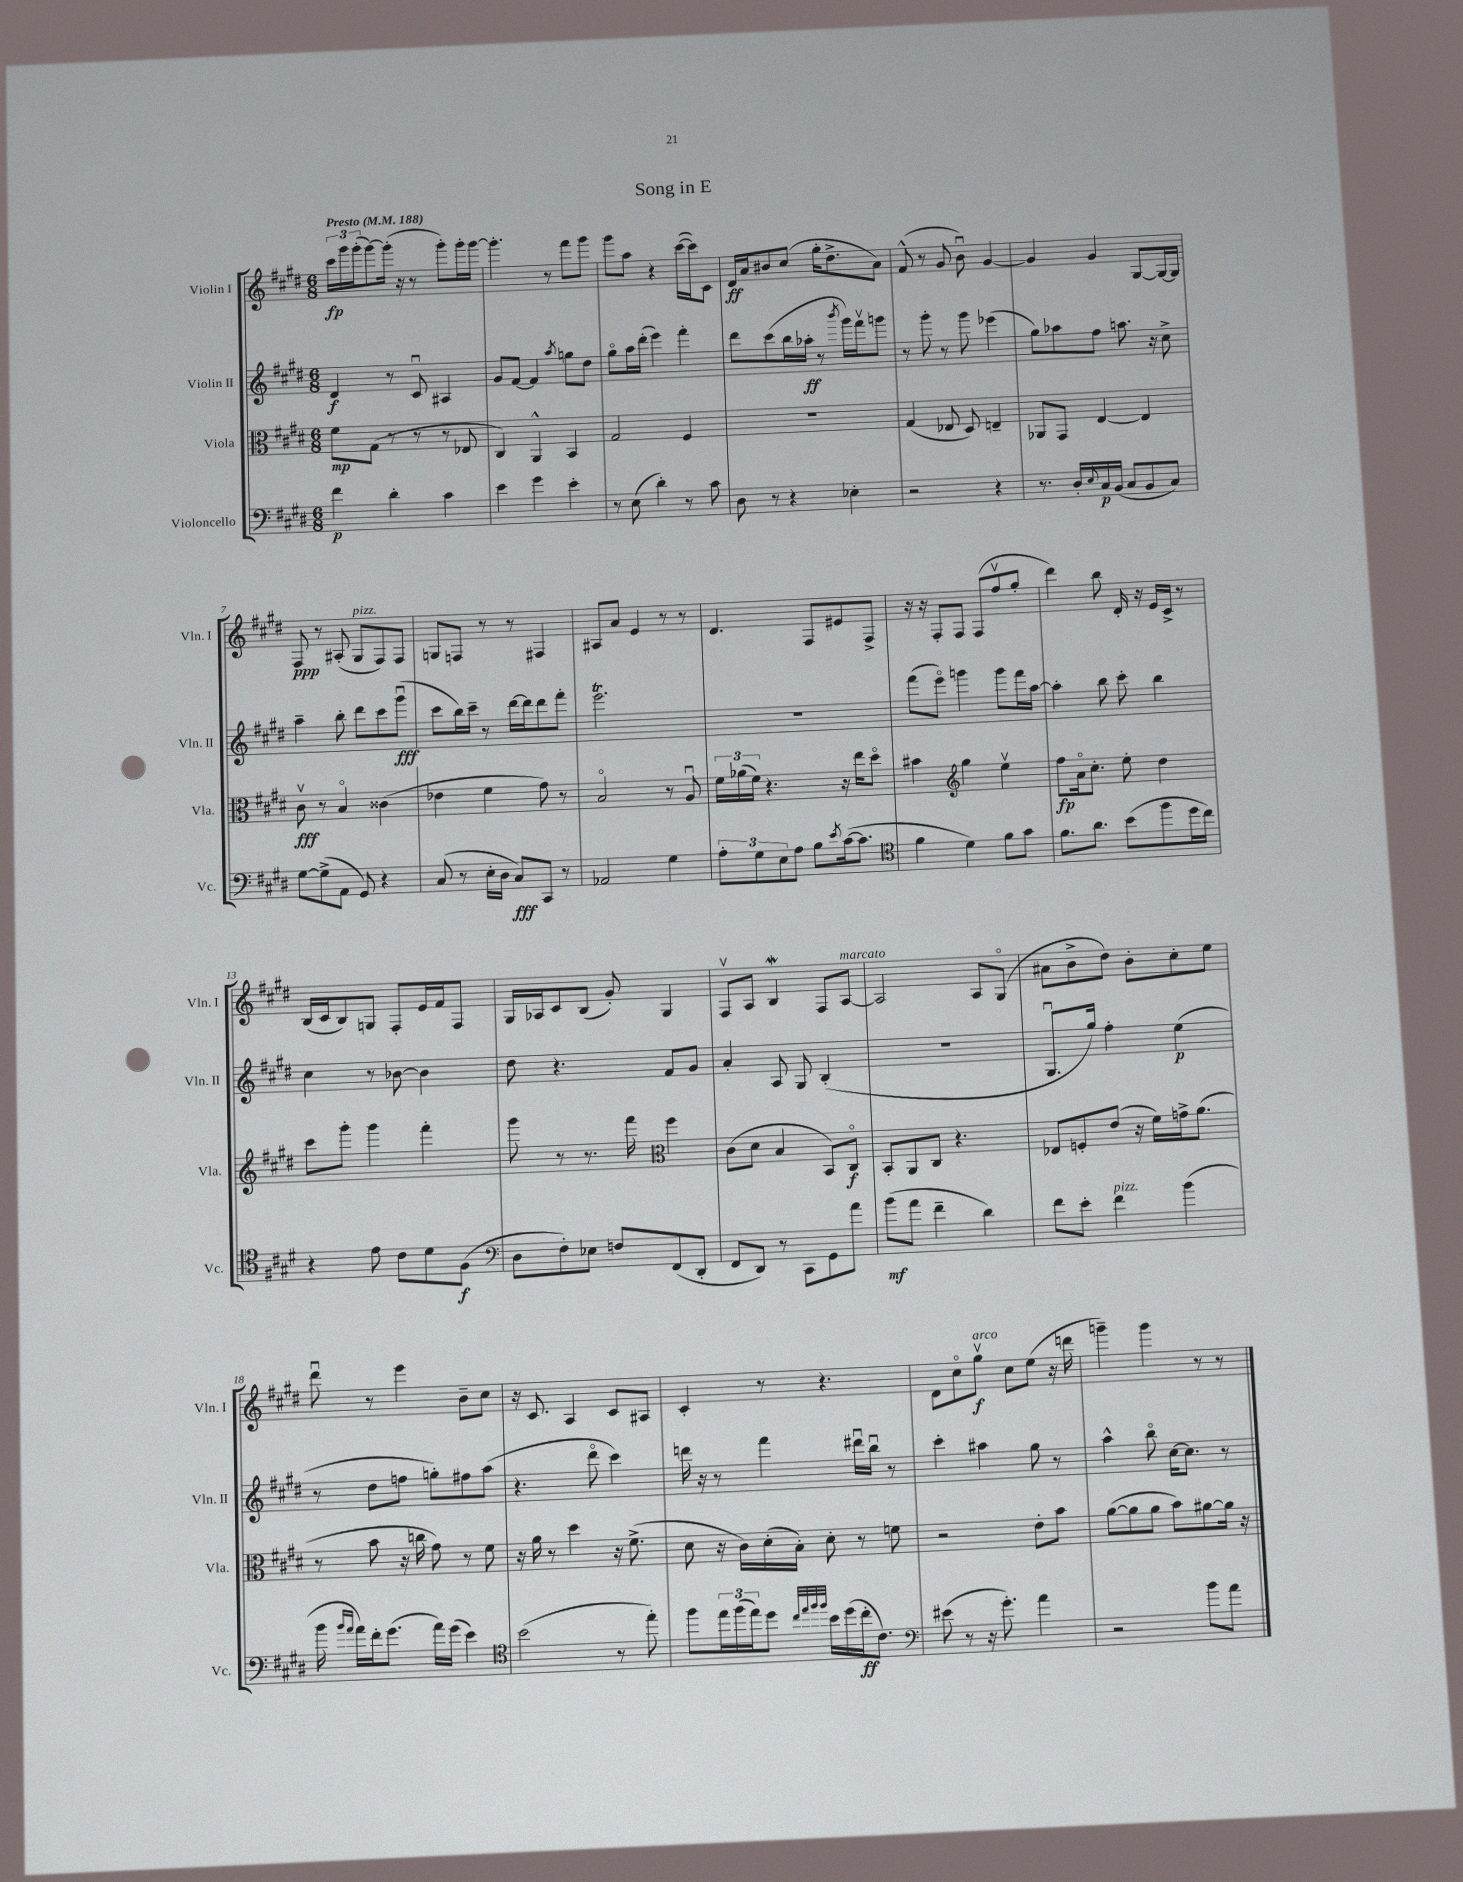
\header { title = "Song in E" }
<<
\new StaffGroup <<
\new Staff = "s0" \with { instrumentName = "Violin I" shortInstrumentName = "Vln. I" } {
    \clef treble \key e \major \numericTimeSignature \time 6/8 \tempo "Presto" 4 = 188
    \tuplet 3/2 { cis'''16\fp gis'''16 gis'''16-.( } gis'''8~) gis'''16-.( r16 r8 gis'''8-.) gis'''16-. gis'''16~ |
    gis'''4.-. r8 fis'''8 gis'''8 |
    gis'''8 a''8 r4 cis'''16~( cis'''16) cis'8 |
    dis'16\ff a'16 bis'8 cis''8( gis''16-. dis''8.-> a'8) |
    fis'8-^( r8 gis'8 b'8\downbow) gis'4~ |
    gis'4 gis'4 gis8~ gis16~ gis16 |
    fis8\ppp r8 ais8-.( gis8^\markup { \italic "pizz." } fis8) fis8 |
    g8 f8 r8 r8 fis4 |
    ais8 a'8 e'4 r8 r8 |
    dis'4. fis8 eis'8 fis8-> |
    r16 r16 fis8-. fis8 fis8( fis''8\upbow gis''8-. |
    dis'''4) b''8 dis'16-. r16 e'16 cis'16-> r8 |
    b16( cis'16 b8) g8 fis8-. e'16 fis'16 fis8 |
    gis16 aes16 cis'8 b8( gis'8-.) gis4 |
    fis8\upbow a8 b4\mordent fis8 a8~^\markup { \italic "marcato" } |
    a2 a8 gis8\flageolet( |
    ais'8 b'8-> dis''8) b'8-. cis''8-. e''8 |
    dis'''8\downbow r8 e'''4 b'8-- cis''8 |
    r16 cis'8. a4 cis'8 ais8 |
    cis'4-. r8 r4. |
    dis'8 cis''8\flageolet gis''8\upbow\f^\markup { \italic "arco" } cis''8 e''8( r16 d'''16 |
    g'''4--) g'''4 r8 r8 \bar "|." |
}
\new Staff = "s1" \with { instrumentName = "Violin II" shortInstrumentName = "Vln. II" } {
    \clef treble \key e \major \numericTimeSignature \time 6/8
    dis'4\f r8 cis'8\downbow ais4 |
    gis'8 fis'8~ fis'4 \acciaccatura { a''8 } g''8 dis''8 |
    gis''8\flageolet a''16 dis'''16-.( e'''4) fis'''4-. |
    dis'''8 cis'''8( b''16 aes''16-.\ff r8 \acciaccatura { b'''8 } gis'''16) fis'''16\upbow g'''8 |
    r8 gis'''8-. r8 gis'''8 ees'''4( |
    gis''8) aes''8 fis''8 a''8. r16 cis''8-> |
    a''4-- b''8-. dis'''8 cis'''8 gis'''8\downbow\fff( |
    cis'''8 b''16) cis'''16-- r8 dis'''16~ dis'''16 dis'''8 fis'''8-. |
    e'''2.\trill |
    R2. |
    fis'''8( e'''8\flageolet) g'''4 g'''8 fis'''16 a''16~ |
    a''4-. b''8 cis'''8-. b''4 |
    cis''4 r8 bes'8~ bes'4 |
    dis''8 r4. fis'8 gis'8 |
    a'4-. a8 gis8 b4-.( |
    R2. |
    gis8.\downbow gis''16) fis''4-. e''4\p( |
    r8 dis''8 f''8 g''8-.) fis''8 a''8( |
    r4. dis'''8\flageolet cis'''4) |
    d'''16 r16 r8 fis'''4 dis'''16\downbow b''16\downbow r8 |
    cis'''4-. ais''4 gis''8 r8 |
    a''4-^ b''8\flageolet cis''16~ cis''8. r8 \bar "|." |
}
\new Staff = "s2" \with { instrumentName = "Viola" shortInstrumentName = "Vla." } {
    \clef alto \key e \major \numericTimeSignature \time 6/8
    fis'8\mp gis8( r8 r8 r8 ees8 |
    cis4) a,4-^ b,4 |
    gis2 fis4 |
    R2. |
    gis4( ees8 dis8) e4-- |
    aes,8 gis,8 e4~ e4 |
    cis'8\upbow\fff r8 b4\flageolet cisis'4( |
    ees'4 fis'4 gis'8) r8 |
    b2\flageolet r8 a8\downbow |
    \tuplet 3/2 { fis'16 aes'16( fis'16) } r4. r16 e''16 dis''8\flageolet |
    bis'4 \clef treble gis''4 e''4\upbow |
    fis''8\fp a'16\flageolet cis''8.-. e''8-. dis''4 |
    cis'''8 gis'''8-. gis'''4 fis'''4-. |
    gis'''8 r8 r8. fis'''16 \clef alto fis''4 |
    cis'8( dis'8 b4 b,8) cis8\flageolet\f |
    b,8-. a,8 cis8 r4. |
    ees8 f8-. e'8( r16 fis'16) g'16-> a'8.( |
    r8 b'8 r16 c''16 gis'8) r8 fis'8 |
    r16 a'16 r8 dis''4 r16 fis'8.->( |
    dis'8 r16 cis'16) dis'16-.( b16-.) dis'8-. r8 f'8 |
    r2 e'8-. b'8 |
    a'8~( a'8 a'8 b'8) ais'8~ ais'16 r16 \bar "|." |
}
\new Staff = "s3" \with { instrumentName = "Violoncello" shortInstrumentName = "Vc." } {
    \clef bass \key e \major \numericTimeSignature \time 6/8
    fis'4\p dis'4-. cis'4 |
    e'4 gis'4 e'4-. |
    r8 e8( dis'4-.) r8 cis'8 |
    dis8 r8 r4 ees4-. |
    r2 r4 |
    r8. dis16-. \appoggiatura { e8 } cis16\p b,16( cis8 b,8 cis8) |
    gis8~ gis8->( a,8 gis,8) r4 |
    cis8( r8 e16-. dis16 cis8\fff) cis,8 r8 |
    aes,2 gis4 |
    \tuplet 3/2 { a8-. gis8 e8 } a8 b8 \acciaccatura { e'8 } cis'16~( cis'8. |
    \clef tenor fis'4 dis'4) fis'8 gis'8 |
    fis'8. a'8. b'8( fis''8 dis''16 cis''16) |
    r4 e'8 cis'8 dis'8 fis8\f( |
    \clef bass dis8 fis8-.) ees8 f8 fis,8( dis,8-. |
    fis,8 dis,8) r8 cis,8 gis,8 a'8 |
    b'8\mf( a'8 fis'4-- dis'4) |
    fis'8 e'8-. fis'4^\markup { \italic "pizz." } b'4( |
    b'16 \grace { b'16 a'16 } a'16) fis'16-. gis'8.( a'16) gis'16( e'4) |
    \clef tenor b'2( r8 e''8-.) |
    fis''8 \tuplet 3/2 { e''16 fis''16( e''16) } dis''8 \grace { cis''32 e''32 fis''32 fis''32 } b'16 dis''16( cis''16-.\ff cis'8.) |
    \clef bass eis'8( r8 r16 gis'8.-.) a'4 |
    r2 b'8 a'8 \bar "|." |
}
>>
>>
